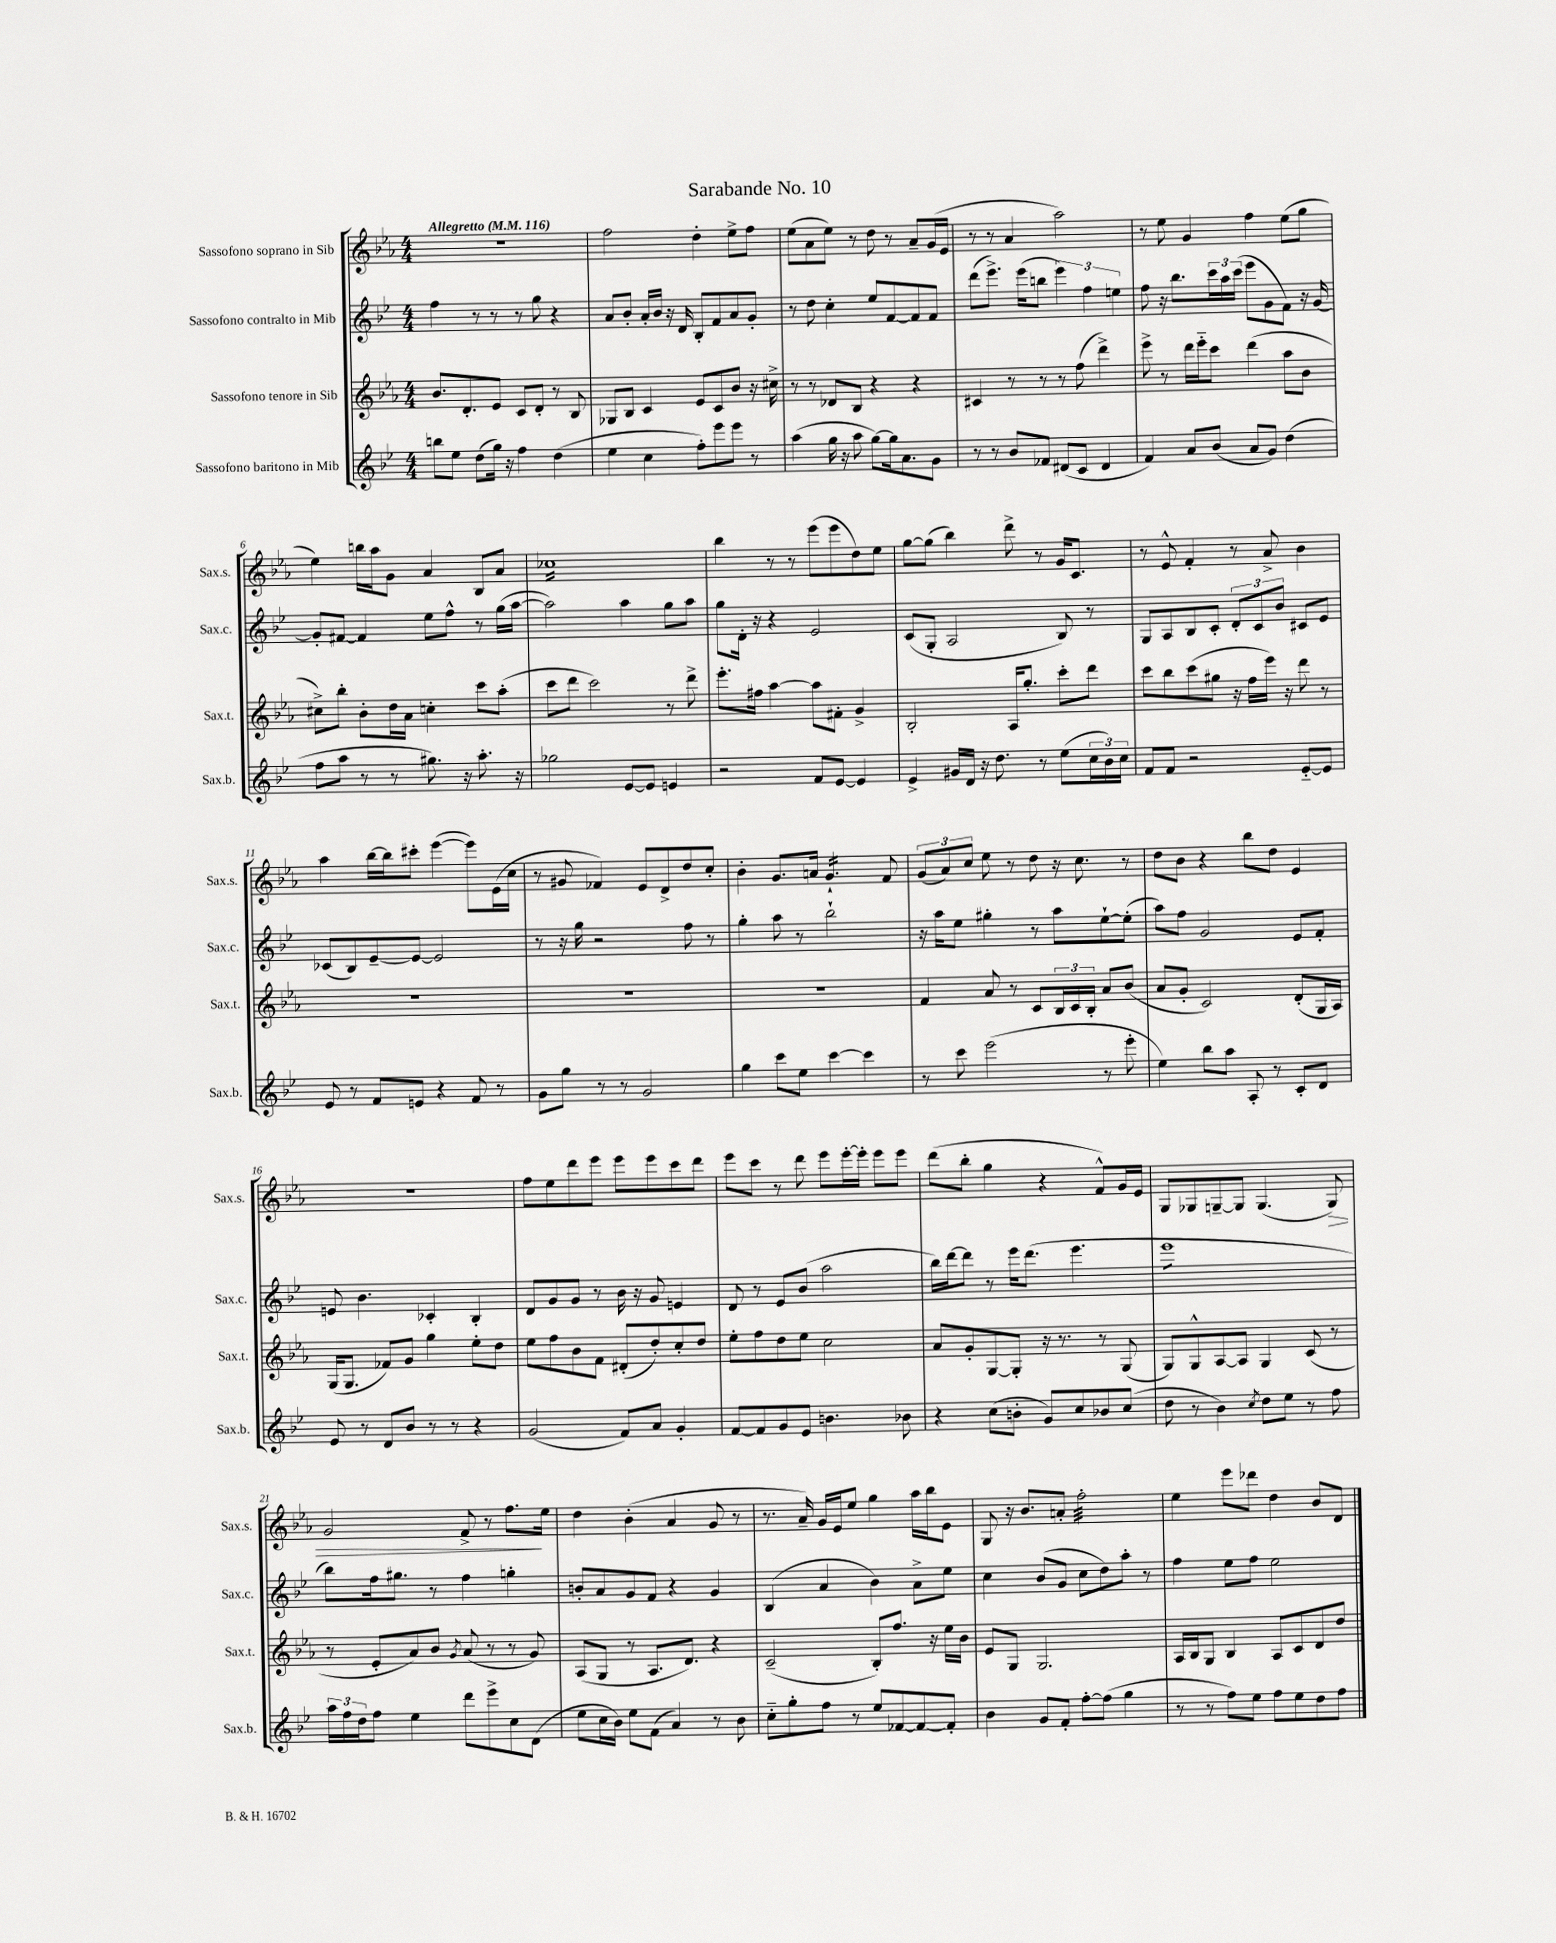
\header { title = "Sarabande No. 10" }
<<
\new StaffGroup <<
\new Staff = "s0" \with { instrumentName = "Sassofono soprano in Sib" shortInstrumentName = "Sax.s." } {
    \clef treble \key ees \major \numericTimeSignature \time 4/4 \tempo "Allegretto" 4 = 116
    R1 |
    f''2 d''4-. ees''8-> f''8 |
    ees''8( aes'8 ees''8) r8 d''8 r8 aes'8-- g'16( ees'16 |
    r8 r8 aes'4 aes''2) |
    r8 ees''8 g'4 f''4 ees''8( g''8 |
    ees''4) b''16 aes''16 g'8 aes'4 bes8 aes'8 |
    ces''1:16 |
    bes''4 r8 r8 ees'''8( ees'''8 d''8) ees''8 |
    g''8~ g''8( bes''4) d'''8-> r8 g'16 c'8. |
    r8 ees'8-^ f'4-. r8 aes'8-> bes'4 |
    aes''4 bes''16~ bes''16 cis'''8-. ees'''4~( ees'''8) ees'16( c''16 |
    r8 gis'8 fes'4) ees'8 d'8-> d''8 c''8-. |
    bes'4-. g'8. a'16 g'4.:16-! f'8 |
    \tuplet 3/2 { g'8( aes'8) c''8 } ees''8 r8 d''8 r16 c''8. r8 |
    d''8 bes'8 r4 bes''8 d''8 ees'4 |
    R1 |
    f''8 ees''8 d'''8 ees'''8 ees'''8 ees'''8 c'''8 d'''8 |
    ees'''8 c'''8 r8 d'''8 ees'''8 ees'''16~-. ees'''16-. ees'''8 ees'''8 |
    d'''8( bes''8-. g''4 r4 f'8-^) g'16 ees'16 |
    g8 ges8 g8~-- g8 g4.( g8\>) |
    g'2 f'8-> r8 f''8.\! ees''16 |
    d''4 bes'4-.( aes'4 g'8 r8 |
    r8. aes'16--) g'16 ees'16 ees''8 g''4 aes''16 bes''16 ees'8 |
    g8 r16 bes'8. a'8-. f''2:32-. |
    ees''4 ees'''8 des'''8 d''4 bes'8 d'8 \bar "|." |
}
\new Staff = "s1" \with { instrumentName = "Sassofono contralto in Mib" shortInstrumentName = "Sax.c." } {
    \clef treble \key bes \major \numericTimeSignature \time 4/4
    f''4 r8 r8 r8 g''8 r4 |
    a'8 bes'8-. a'16-. bes'16 r16 d'16 bes8-. f'8 a'8 g'8-. |
    r8 d''8 c''4-. ees''8 f'8~ f'8 f'8 |
    d'''8( ees'''8.->) ees'''16( b''8 \tuplet 3/2 { ees'''4) f''4 e''4 } |
    f''8 r16 bes''8. \tuplet 3/2 { c'''16 a''16 c'''16( } ees'''8 g'8 f'8) r16 g'16~ |
    g'8-. fis'8~ fis'4 ees''8 f''8-^ r8 g''16( a''16~ |
    a''2) a''4 g''8 a''8 |
    g''8 d'16-. r16 r4 ees'2 |
    c'8( g8-. a2 bes8) r8 |
    g8 a8 bes8 c'8-. \tuplet 3/2 { d'8-. c'8 bes'8 } cis'8 ees'8 |
    ces'8( bes8) ees'8~-- ees'8~ ees'2 |
    r8 r16 g''16 r2 f''8 r8 |
    g''4-. a''8 r8 bes''2-! |
    r16 a''16 ees''8 gis''4-. r8 a''8 ees''8~-! ees''8-.( |
    a''8) f''8 g'2 ees'8 f'8-. |
    e'8 bes'4. ces'4-. bes4-. |
    d'8 g'8 g'8 r8 bes'16 r16 g'8 e'4 |
    d'8 r8 ees'8 bes'8( a''2 |
    bes''16) d'''16~ d'''8 r8 ees'''16 d'''8.( ees'''4. |
    ees'''1:8 |
    bes''8) f''16 gis''8. r8 f''4 g''4-. |
    b'8-. a'8 g'8 f'8 r4 g'4 |
    bes4( a'4 bes'4) a'8-> ees''8 |
    c''4 bes'8( g'8 c''8 d''8) a''8-. r8 |
    f''4 ees''8 f''8 ees''2 \bar "|." |
}
\new Staff = "s2" \with { instrumentName = "Sassofono tenore in Sib" shortInstrumentName = "Sax.t." } {
    \clef treble \key ees \major \numericTimeSignature \time 4/4
    bes'8. d'8.-. ees'8 c'8 d'8-. r8 bes8 |
    ges8 bes8 c'4 ees'8 c'8 bes'8 r16 cis''16-> |
    r8 r8 des'8 bes8 r4 r4 |
    cis'4 r8 r8 r8 f''8( d'''4->) |
    ees'''8-> r8 d'''16 ees'''16-_ c'''8 d'''4( aes''8 bes'8 |
    cis''8->) bes''8-. bes'8-. d''16 aes'16 c''4-. c'''8 aes''8-.( |
    c'''8 d'''8 c'''2) r8 d'''8-> |
    ees'''8.-. fis''16 aes''4~ aes''8 fis'8-. g'4-> |
    bes2-. aes16 g''8.-. c'''8-. d'''8 |
    c'''8 bes''8 c'''8( gis''8 r16 f''16 ees'''16) r16 d'''8 r8 |
    R1 |
    R1 |
    R1 |
    f'4 aes'8 r8 c'8 \tuplet 3/2 { bes16 c'16 bes16-. } aes'8 bes'8( |
    aes'8 g'8-. c'2) d'8-.( g16 aes16) |
    g16( g8. fes'8) g'8 g''4 ees''8-. d''8 |
    ees''8 f''8 bes'8 f'8 dis'8-.( d''8-.) c''8-. d''8 |
    ees''8-. f''8 d''8 ees''8 c''2 |
    aes'8 g'8-. g8~ g8-. r16 r8. r8 g8( |
    g8) g8-^ aes8~ aes8 g4 c'8( r8 |
    r8 ees'8-. aes'8) bes'8 \acciaccatura { g'8 } aes'8( r8 r8 g'8) |
    aes8( g8 r8 aes8. d'8.) r4 |
    c'2--( bes8-.) f''8. r16 ees''16 bes'16 |
    ees'8 g8 g2. |
    aes16 bes16 g8 bes4 aes8 c'8 d'8 d''8 \bar "|." |
}
\new Staff = "s3" \with { instrumentName = "Sassofono baritono in Mib" shortInstrumentName = "Sax.b." } {
    \clef treble \key bes \major \numericTimeSignature \time 4/4
    b''8 ees''8 d''8( g''16) r16 f''4 d''4( |
    ees''4 c''4 f''8-.) ees'''8 ees'''8 r8 |
    a''4( g''16 r16 a''8 g''8~) g''16 a'8. g'8 |
    r8 r8 bes'8 fes'8 dis'8( c'8 dis'4 |
    f'4) a'8 bes'8( a'8 g'8) d''4( |
    f''8 a''8 r8 r8 gis''8.) r16 a''8.-. r16 |
    ges''2 ees'8~ ees'8 e'4 |
    r2 f'8 ees'8~ ees'4 |
    ees'4-> gis'16 d'16 r16 d''8. r8 ees''8( \tuplet 3/2 { c''16 bes'16) c''16 } |
    f'8 f'8 r2 ees'8~-_ ees'8 |
    ees'8 r8 f'8 e'8 r4 f'8 r8 |
    g'8 g''8 r8 r8 g'2 |
    g''4 c'''8 ees''8 c'''4~ c'''4 |
    r8 c'''8 ees'''2( r8 ees'''8-. |
    ees''4) bes''8 a''8 a8-. r8 c'8-. d'8 |
    ees'8 r8 d'8 bes'8 r8 r8 r4 |
    g'2( f'8) a'8 g'4-. |
    f'8~ f'8 g'8 ees'8 b'4. bes'8 |
    r4 c''8( b'8-. g'8) c''8 bes'8 c''8( |
    d''8 r8 bes'4) \acciaccatura { c''8 } d''8 ees''8 r8 f''8 |
    \tuplet 3/2 { a''16 f''16 d''16 } f''8 ees''4 d'''8 ees'''8-> c''8 d'8( |
    ees''8 c''16 bes'16) ees''8 f'8( a'4) r8 bes'8 |
    c''8-_ g''8-. f''8 r8 ees''8 fes'8~ fes'8~ fes'8-. |
    bes'4 g'8 f'8-. f''8~-. f''8( g''4 |
    r8 r8 f''8) ees''8 f''8 ees''8 d''8 f''8 \bar "|." |
}
>>
>>
